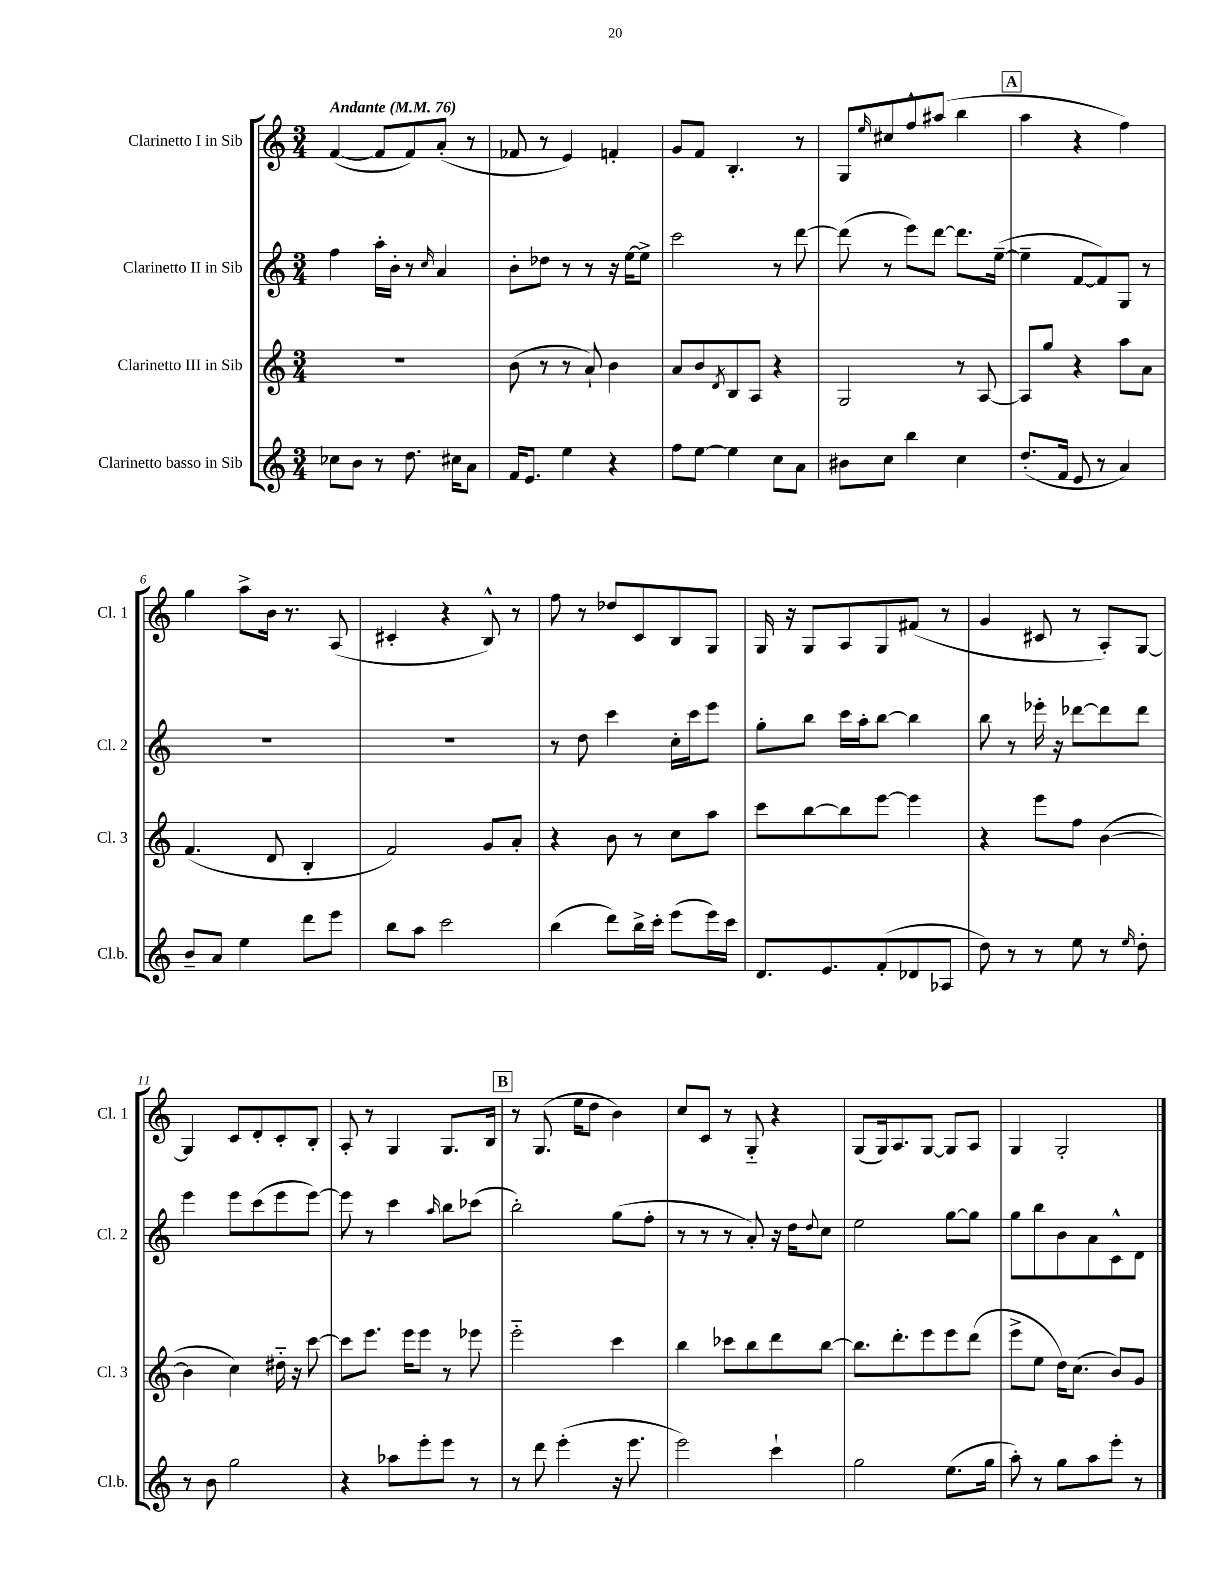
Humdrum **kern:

**kern	**kern	**kern	**kern
*staff4	*staff3	*staff2	*staff1
*clefG2	*clefG2	*clefG2	*clefG2
*k[]	*k[]	*k[]	*k[]
*M3/4	*M3/4	*M3/4	*M3/4
*MM76	*MM76	*MM76	*MM76
8cc-\L	2.r	4ff\	([4f/
8b\J	.	.	.
8r	.	16aa'\LL	8f/]L
.	.	16b'\JJ	.
8.dd\	.	8r	8f/)
.	.	16qqcc/	.
.	.	4a/	(8a'/J
16cc#\LK	.	.	.
8a\J	.	.	8r
=	=	=	=
16f/LK	(8b\	8b'\L	8f-/
8.e/J	.	.	.
.	8r	8dd-\J	8r
4ee\	8r	8r	4e/)
.	8a`/)	8r	.
4r	4b\	16r	4f'/
.	.	[16ee\LK	.
.	.	8ee^\]J	.
=	=	=	=
8ff\L	8a/L	2ccc\	8g/L
[8ee\J	8b/	.	8f/J
.	8qd/	.	.
4ee\]	8B/	.	4.B'/
.	8A/J	.	.
8cc\L	4r	8r	.
8a\J	.	[8ddd\	8r
=	=	=	=
8b#\L	2G/	(8ddd\]	8G/L
.	.	.	16qqee/
8cc\J	.	8r	8cc#/
4bb\	.	8eee\L)	8ff^^/
.	.	[8ddd\J	(8aa#/J
4cc\	8r	8.ddd\]L	4bb\
.	[8A/	.	.
.	.	([16ee~\Jk	.
=	=	=	=
(8.dd'/L	8A/]L	4ee~\]	4aa\
.	8gg/J	.	.
16f/Jk	.	.	.
8e/	4r	[8f/L	4r
8r	.	8f/])	.
4a/)	8aa\L	8G/J	4ff\)
.	8a\J	8r	.
=	=	=	=
8b~/L	(4.f/	2.r	4gg\
8a/J	.	.	.
4ee\	.	.	8aa^\L
.	8d/	.	16b\Jk
.	.	.	8.r
8ddd\L	4B'/	.	.
8eee\J	.	.	(8A/
=	=	=	=
8bb\L	2f/)	2.r	4c#'/
8aa\J	.	.	.
2ccc\	.	.	4r
.	8g/L	.	8B^^/)
.	8a'/J	.	8r
=	=	=	=
(4bb\	4r	8r	8ff\
.	.	8dd\	8r
8ddd\L)	8b\	4ccc\	8dd-/L
16bb^\L	8r	.	8c/
16ccc'\JJ	.	.	.
(8eee\L	8cc\L	16cc'\LL	8B/
.	.	16ccc\J	.
16eee\L)	8aa\J	8eee\J	8G/J
16ccc\JJ	.	.	.
=	=	=	=
8.d/L	8ccc\L	8gg'\L	16G/
.	.	.	16r
.	[8bb\	8bb\J	8G/L
8.e/	.	.	.
.	8bb\]	16ccc\LL	8A/
.	.	16aa'\J	.
(8f'/	[8eee\J	[8bb\J	8G/
8d-/	4eee\]	4bb\]	(8f#/J
8A-/J	.	.	8r
=	=	=	=
8dd\)	4r	8bb\	4g/
8r	.	8r	.
8r	8eee\L	16eee-'\	8c#/
.	.	16r	.
8ee\	8ff\J	[8ddd-\L	8r
8r	([4b\	8ddd-\]	8A'/L)
16qqee/	.	.	.
8dd'\	.	8ddd-\J	[8G/J
=	=	=	=
8r	4b\]	4eee\	4G/]
8b\	.	.	.
2gg\	4cc\)	8eee\L	8c/L
.	.	(8ccc\	8d'/
.	16dd#'~\	8eee\	8c'/
.	16r	.	.
.	[8ccc\	[8eee\J)	8B'/J
=	=	=	=
4r	8ccc\]L	8eee\]	8A'/
.	8.eee\J	8r	8r
8aa-\L	.	4ccc\	4G/
.	16eee\LK	.	.
8eee'\	8eee\J	.	.
.	.	16qqaa/	.
8eee\J	8r	8bb\L	8.G/L
8r	8eee-\	(8ccc-\J	.
.	.	.	16B/Jk
=	=	=	=
8r	2eee'~\	2bb'\)	8r
8ddd\	.	.	(8.G/
(4eee'\	.	.	.
.	.	.	16ee\LK
.	.	.	8dd\J
16r	4ccc\	(8gg\L	4b\)
8.eee\	.	.	.
.	.	8ff'\J	.
=	=	=	=
2eee\)	4bb\	8r	8cc/L
.	.	8r	8c/J
.	8ccc-\L	8r	8r
.	8bb\	8a'/)	8G'~/
4ccc`\	8ddd\	16r	4r
.	.	16dd\LK	.
.	.	8qqdd/	.
.	[8bb\J	8cc\J	.
=	=	=	=
2gg\	8.bb\]L	2ee\	(8G/L
.	.	.	16G/k)
.	8.ddd'\	.	8.A/
.	8eee\	.	[8G/J
(8.ee\L	8eee\	[8gg\L	8G/]L
.	(8ddd\J	8gg\]J	8A/J
16gg\Jk	.	.	.
=	=	=	=
8aa'\)	8eee^\L	8gg\L	4G/
8r	8ee\J	8bb\	.
8gg\L	16dd\LK)	8b\	2G'/
.	(8.cc\J	.	.
8aa\	.	8a\	.
8eee'\J	8b/L)	8c^^\	.
8r	8g/J	8d\J	.
==	==	==	==
*-	*-	*-	*-
